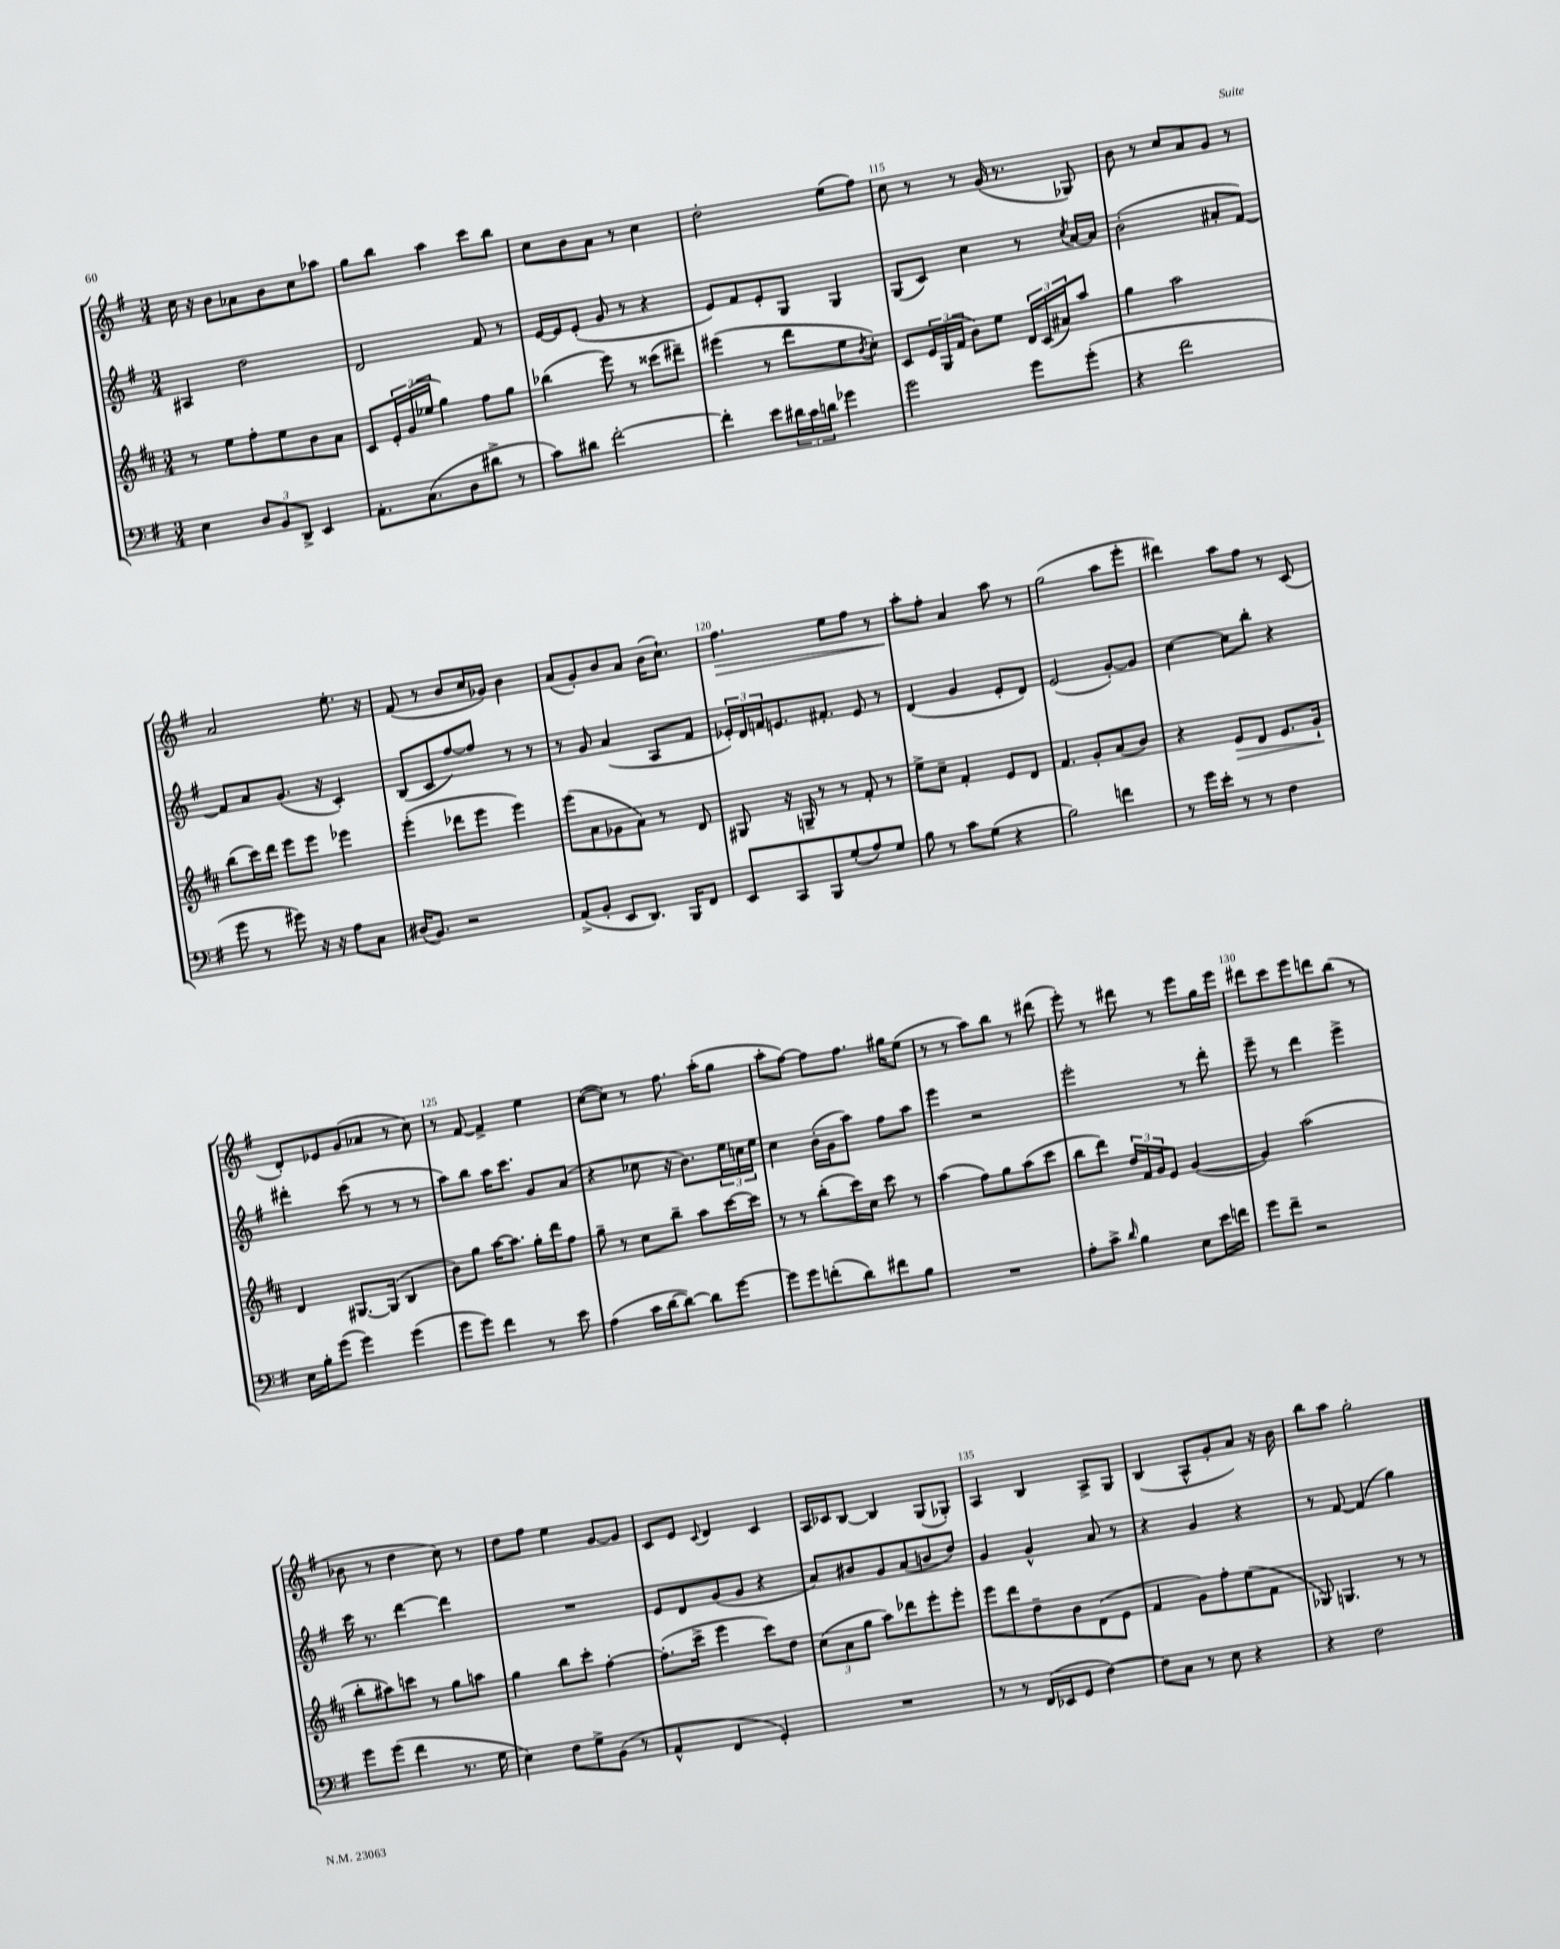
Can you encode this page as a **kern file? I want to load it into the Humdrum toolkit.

**kern	**kern	**kern	**kern
*staff4	*staff3	*staff2	*staff1
*clefF4	*clefG2	*clefG2	*clefG2
*k[f#]	*k[f#c#]	*k[f#]	*k[f#]
*M3/4	*M3/4	*M3/4	*M3/4
4E	8r	4A#	16cc
.	.	.	16r
.	8ee	.	8b
12D	8ff#'	2dd	8a-
12BB	.	.	.
.	8ee	.	8b
12DD^	.	.	.
4EE	8b	.	8cc
.	8a	.	8aa-
=	=	=	=
8.AA'	8c#	2d	8gg
.	24e'	.	8bb
.	(24g	.	.
(8.C	.	.	.
.	24ee-	.	.
.	4gg)	.	4aa
8D	.	.	.
8d#^	8ff#	8f#	8ccc
8r	8gg	8r	8bb
=	=	=	=
8c)	(4bb-	[16e	8cc
.	.	16e]	.
8d#	.	(8e'	8b
[2f#'	8eee)	8g	8a
.	8r	8r	8r
.	(8ccc##	4r	4cc
.	8ddd#~)	.	.
=	=	=	=
4f#']	(4eee#	8e)	2dd'
.	.	8f#	.
8e	8r	8e'	.
24d#	8ddd	8G	.
24c	.	.	.
24d	.	.	.
4g-	8ee	4G	(8ee
.	8qb	.	.
.	8cc#')	.	8ff#)
=	=	=	=
2g	8c#	(8G	8cc
.	24e	8c)	8r
.	(24G	.	.
.	24f#	.	.
.	8b)	4cc	8r
.	8ee	.	(16g
.	.	.	8.r
8g	24d	8r	.
.	(24c#	.	.
.	24a#)	.	.
.	.	8qcc	.
(8g'	8aa	[16a	8G-)
.	.	16a]	.
=	=	=	=
4r	4gg	(2b'	8b
.	.	.	8r
2f#	2aa	.	8cc
.	.	.	8a
.	.	8a#'	8g
.	.	[8f#)	8r
=	=	=	=
8g	(8bb	8f#]	2a
8r	16ccc#)	8a	.
.	16ddd	.	.
8g#)	8eee	(8.g	.
16r	8eee	.	.
16r	.	16r	.
8A	4eee-	4c')	8.ee'
8C	.	.	.
.	.	.	16r
=	=	=	=
(16D#	(4eee'	(8B	(8f#
8.BB)	.	.	.
.	.	8c	8r
2r	8ddd-	[8ff#)	8b
.	8eee	8ff#]	16cc
.	.	.	16g-)
.	4eee)	8r	4b
.	.	8r	.
=	=	=	=
(8AA^	(8eee	8r	(8a
8BB'	8a	8g	8g')
8EE	8g-	(4a	8b
8.DD)	8a)	.	8a
.	8r	8A	(16b
16BBB	.	.	8.cc`)
8FF#	8d	8f#	.
=	=	=	=
8EE	8G#	24e-')	4.ff#
.	.	24d	.
.	.	24f	.
8CC	16r	8.e	.
.	16G~	.	.
8BBB	8r	.	.
.	.	8.f#'	.
(8G'	8r	.	8ee
8A)	8f#'	8e	8ff#
8G	8r	8r	8r
=	=	=	=
8B	8ee^	(4d	8aa'
8r	8cc#~	.	8ff#'
8c	4f#'	4g	4a
(8G	.	.	.
4r	8e	8e'	8aa
.	8d	8d)	8r
=	=	=	=
2B)	4.f#	(2e	(2gg
.	8g'	.	.
4f	(8a	[8g')	8aa
.	8b)	8g]	8eee'
=	=	=	=
8r	4r	[4cc	4ddd#)
16g	.	.	.
16e'	.	.	.
8r	8e	8cc]	8aa
8r	8d	8bb'	8ff#
4F#	8.e	4r	8r
.	.	.	(8c
.	16g`	.	.
=	=	=	=
16E	4d	4ddd#'	8d')
16B'	.	.	.
(8g	.	.	8e-
4g)	[8.G#	(8ccc	(8g
.	.	8r	8a-
.	(16G#]	.	.
(4g	4B	8r	8r
.	.	8r	8cc)
=	=	=	=
8g	8b)	8aa)	8r
8g)	8gg	8bb	[8f#
4f#	[16aa	16aa	4f#^]
.	8.aa]	8.ccc	.
8r	16gg'	8g	4ee
.	16ddd	.	.
8e	8ff#	(8a	.
=	=	=	=
(4A	8gg~	4r	([8cc
.	8r	.	8cc])
16c	8cc#	8cc-	8r
[16d	.	.	.
8d_)	8bb~	16r	8.ff#
.	.	8.b)	.
8d]	8aa	.	.
.	.	.	(16aa'
[8g	[16ccc#	24ee	8gg
.	.	24cc	.
.	16ccc#]	.	.
.	.	24ee	.
=	=	=	=
8g]	8r	4cc	8aa'
8g	8r	.	[8ff#)
(8f'	(8bb'	(16b'	8ff#]
.	.	16g	.
8d)	16ccc#)	8aa)	8.ff#
.	16cc#	.	.
8f#	8ccc#	8ff#	.
.	.	.	16gg#
8B	8r	8aa	(8ee
=	=	=	=
2.r	(4aa	4eee	8r
.	.	.	8r
.	8ff#)	2r	8aa)
.	8gg	.	8bb
.	(8aa	.	8r
.	8ccc#	.	(8ddd#
=	=	=	=
8A'	8bb	2eee'	8eee')
8c^	8ddd)	.	8r
16qqd	.	.	.
4B	24dd	.	8ddd#
.	24f#	.	.
.	24g	.	.
.	8e	.	8r
8E	([4g	8r	8eee
16e	.	8ddd'	16gg
16f	.	.	16eee
=	=	=	=
8g	4g])	8eee~	8ddd#
8f#~	.	8r	8ccc
2r	(2aa	4ddd	8eee
.	.	.	8ddd
.	.	4eee^	(8bb
.	.	.	8r
=	=	=	=
8g	8bb'	16ccc	8b-
.	.	8.r	.
(8g	8aa#)	.	8r
4f#	8ccc	[4ddd	4dd
.	8r	.	.
8.r	8gg	4ddd]	8cc)
.	8aa	.	8r
16G	.	.	.
=	=	=	=
4E)	4gg	2.r	8dd
.	.	.	8ff#
8F#	8bb	.	4ee
8G^	8ccc#'	.	.
(8BB	[4ff#'	.	[8g
8r	.	.	8g]
=	=	=	=
4AA^^	(8.ff#']	8e	8c
.	.	8d	8e
.	16ccc#^	.	.
.	.	.	8qqc
4FF#	4eee	(8g	4d
.	.	8g	.
4GG')	8ccc#)	4r	4c
.	8dd	.	.
=	=	=	=
2.r	(12cc#	8a)	16A
.	.	.	16c-
.	12a	.	.
.	.	8b#	[8B
.	12gg	.	.
.	8aa)	8g	4B]
.	8ddd-	(8a	.
.	8eee'	8b	(8G
.	8eee'	8dd)	8G-')
=	=	=	=
8r	8eee	4g	4A
8r	8ddd	.	.
(16FF#	8dd~	4g^^	4B
16EE-	.	.	.
8GG	8b	.	.
[4F#)	(8d	8a	8A^
.	8e	8r	8G
=	=	=	=
8F#]	4f#	4r	(4B
8C	.	.	.
8r	8g)	4g	8A^^
8E	8ff#'	.	8g'
4r	(8ee	4r	8a)
.	8f#	.	16r
.	.	.	16b
=	=	=	=
4r	8G-)	8r	8bb
.	4.G	[8f#	8aa
2F#	.	(4f#]	2gg'
.	8r	4gg)	.
.	8r	.	.
==	==	==	==
*-	*-	*-	*-
